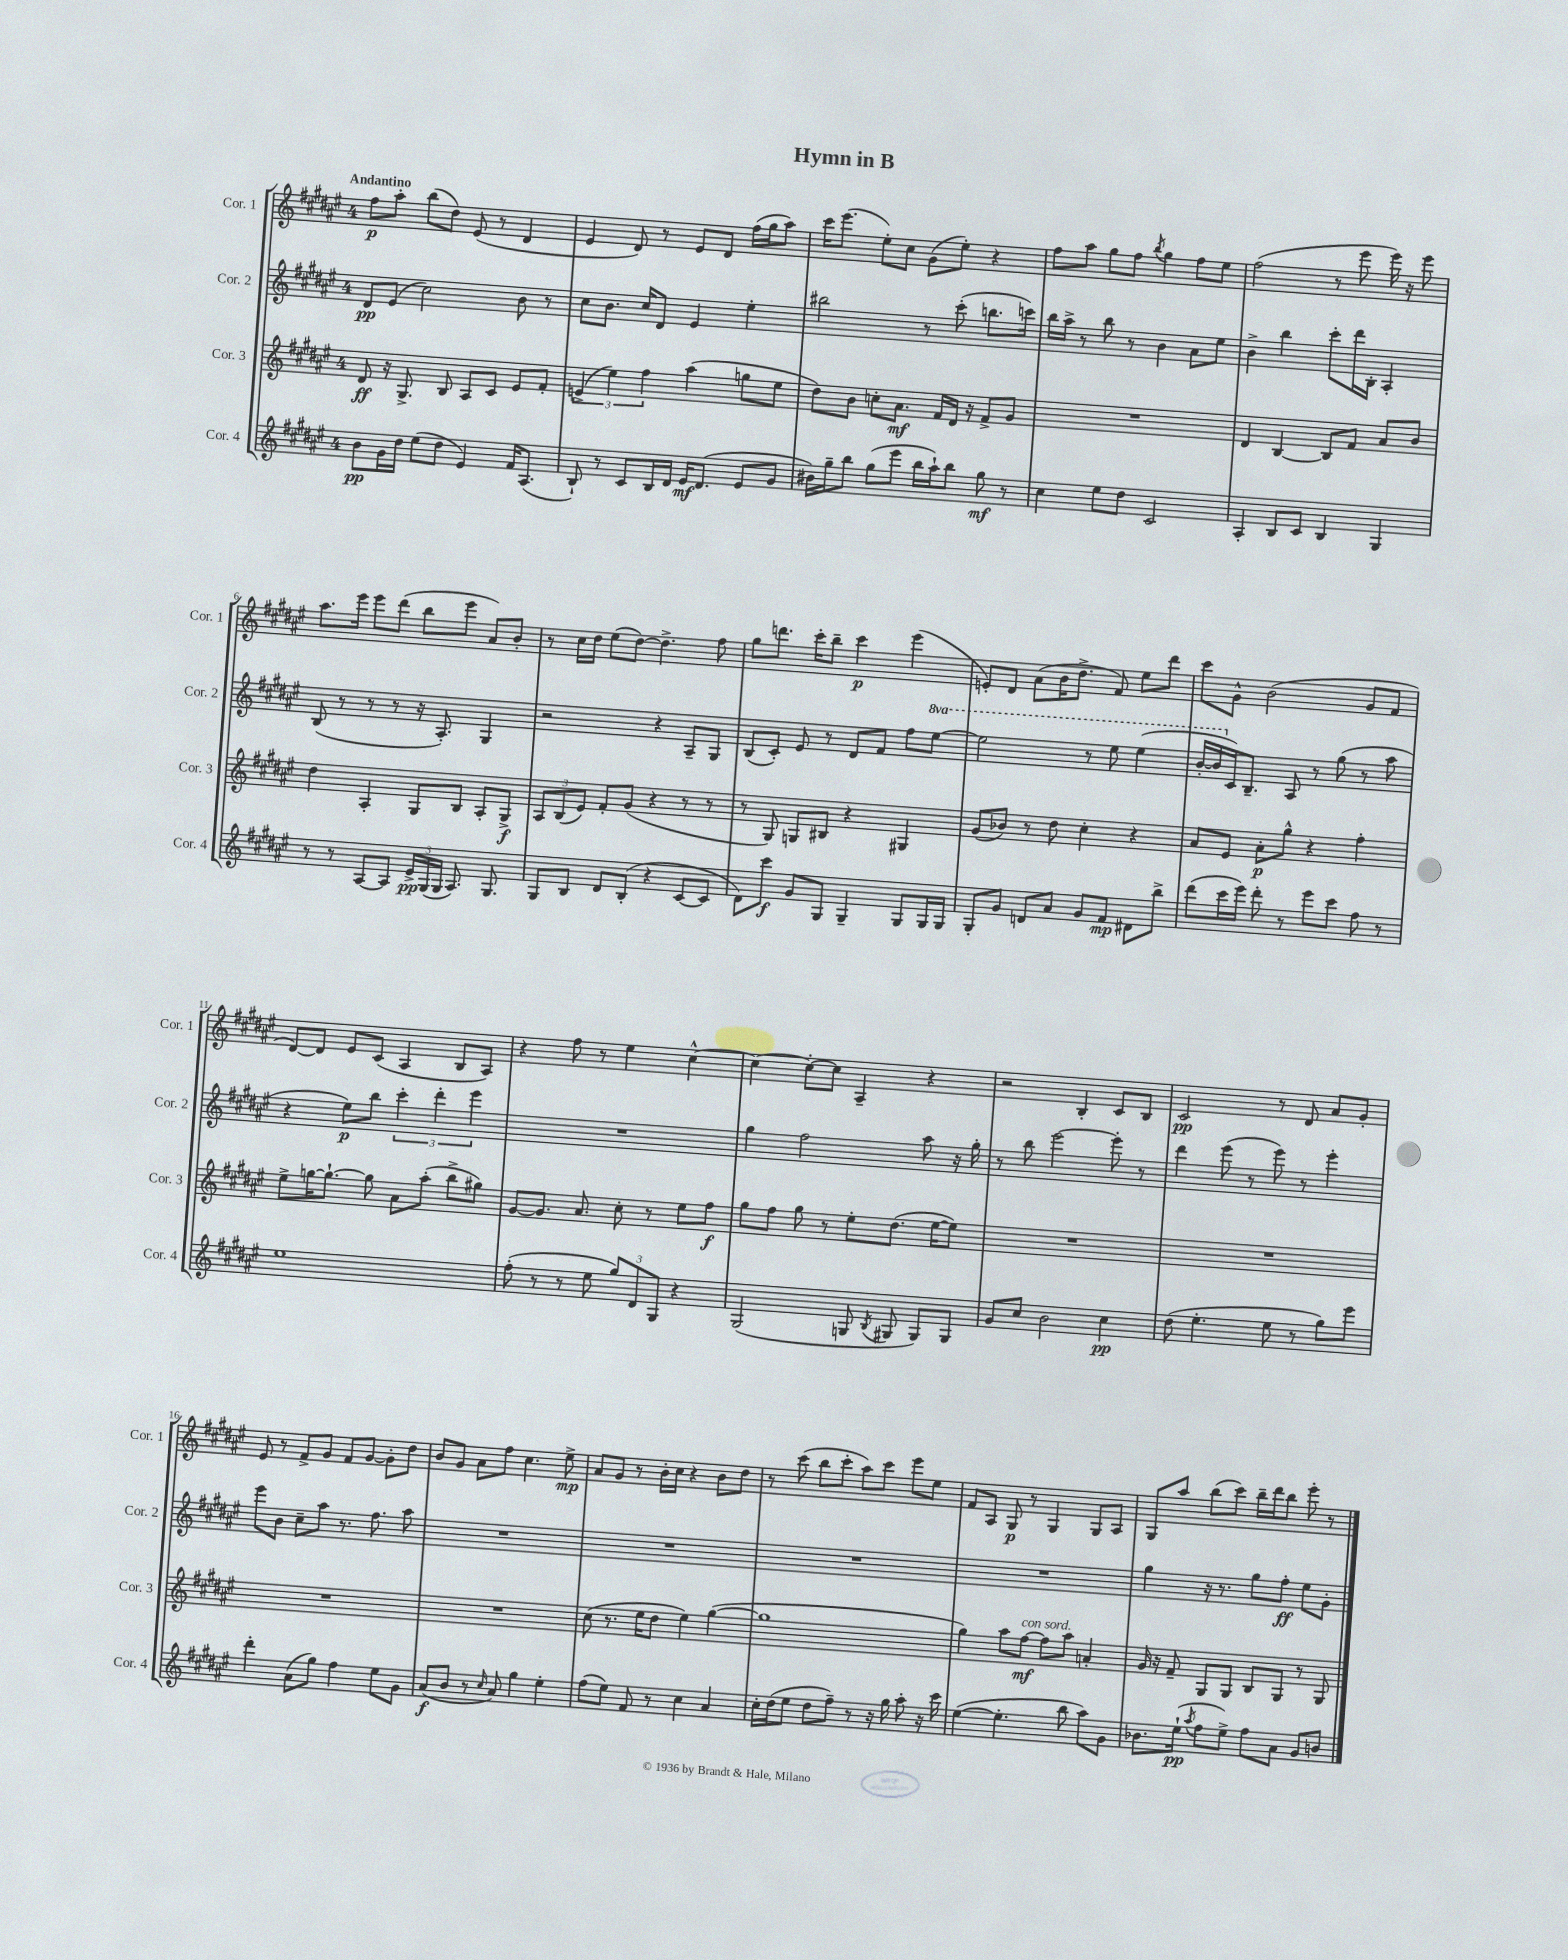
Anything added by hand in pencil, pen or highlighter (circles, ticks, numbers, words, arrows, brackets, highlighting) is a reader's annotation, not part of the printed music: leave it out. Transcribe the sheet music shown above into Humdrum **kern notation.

**kern	**kern	**kern	**kern
*staff4	*staff3	*staff2	*staff1
*clefG2	*clefG2	*clefG2	*clefG2
*k[f#c#g#d#a#e#]	*k[f#c#g#d#a#e#]	*k[f#c#g#d#a#e#]	*k[f#c#g#d#a#e#]
*M4/4	*M4/4	*M4/4	*M4/4
8b	8d#	8d#	8ff#
16g#	16r	(8e#	8aa#'
16dd#	8.G#^	.	.
(8ee#	.	2cc#)	(8bb
8dd#	8B	.	8dd#)
4e#)	8A#	.	(8e#
.	8c#	.	8r
16f#	8e#	8b	4d#
(8.A#	.	.	.
.	8f#'	8r	.
=	=	=	=
8B`)	(6e^	8cc#	4e#
8r	.	8.b	.
.	6ee#)	.	.
8c#	.	.	8d#)
.	.	16cc#	.
.	6ff#	.	.
16B	.	8d#	8r
16d#	.	.	.
16e#	(4aa#	4e#	8e#
(8.d#	.	.	.
.	.	.	8d#
8e#	8gg	4ee#'	(16ff#
.	.	.	16gg#
8g#	8ee#	.	8aa#)
=	=	=	=
16b#)	8dd#)	2bb#	16ccc#
16gg#~	.	.	(8.eee#
8bb	8b	.	.
(8gg#	8cc'	.	8ee#')
8eee#	8.a#	.	8cc#
16bb	.	8r	(8g#
16aa#`)	16f#	.	.
8bb	16d#	(8ccc#'	8ee#')
.	16r	.	.
8gg#	8f#^	8.bb	4r
8r	8g#	.	.
.	.	16ccc)	.
=	=	=	=
4cc#	1r	16bb	8ff#
.	.	16aa#^	.
.	.	8r	8aa#
8ee#	.	8bb	8gg#
8dd#	.	8r	8ff#
.	.	.	8qbb
2c#	.	4b	4gg#
.	.	8a#	8ff#
.	.	8ee#	8ee#
=	=	=	=
4A#'	4d#	4b^	(2ff#
8B	[4B	4bb	.
8c#	.	.	.
4B	8B]	8ccc#'	8r
.	8f#	16ddd#	8eee#
.	.	16B'	.
4G#	8a#	4A#'	16eee#)
.	.	.	16r
.	8b	.	8eee#
=	=	=	=
8r	4dd#	(8B	8.aa#
8r	.	8r	.
.	.	.	16eee#
[8A#	4A#'	8r	8eee#
8A#]	.	8r	(8ddd#
24e#^	8G#	16r	8bb
(24G#	.	.	.
.	.	8.A#')	.
24G#	.	.	.
8.A#)	8B	.	8eee#
.	8A#'	4G#	8a#)
8.G#	.	.	.
.	8G#^	.	8b'
=	=	=	=
8G#	12A#	2r	8r
.	(12B	.	.
8B	.	.	16cc#
.	12e#)	.	.
.	.	.	16dd#
8d#	8f#'	.	(8ee#
(8B'	(8g#	.	[8dd#)
4r	4r	4r	4.dd#^]
[8c#	8r	8A#~	.
8c#]	8r	8G#	8ff#
=	=	=	=
8d#)	8r	(8B	8gg#
8ccc#	8G#)	8c#')	8.ddd
8g#	8G	8e#	.
.	.	.	16ccc#'
8G#	8B#	8r	8bb~
4G#~	4r	8d#	4ccc#
.	.	8f#	.
8G#	4G#	8ff#	(4eee#
16G#	.	[8eee#	.
16G#	.	.	.
=	=	=	=
8G#'	(8g#	2eee#]	8e')
8g#	8b-)	.	8d#
8d	8r	.	(8a#
8a#	8dd#	.	16b
.	.	.	8.dd#^
8g#	4cc#'	8r	.
8f#	.	8eee#	8f#)
8d#	4r	(4eee#	8ee#
8bb^	.	.	8ddd#
=	=	=	=
(8ddd#	8a#	[16bb'	8ccc#
.	.	16bb]	.
16ccc#	8e#	16c#)	8g#^^
16eee#)	.	8.B~	.
8ddd#'	8a#'	.	(2b
8r	8gg#^^	8A#	.
8eee#	4r	8r	.
8ccc#	.	(8gg#	.
8ff#	4ff#'	8r	8g#
8r	.	8aa#	8f#
=	=	=	=
1ee#	8ee#^	4r	[8d#)
.	[16gg	.	8d#]
.	8.gg`_	.	.
.	.	8ee#)	8e#
.	8gg]	8bb	(8c#
.	8a#	6ccc#'	4A#
.	(8aa#'	.	.
.	.	6ddd#'	.
.	8bb^	.	8B
.	.	6eee#	.
.	8gg#)	.	8A#)
=	=	=	=
(8ff#'	[8g#	1r	4r
8r	8.g#]	.	.
8r	.	.	8ff#
.	8.a#	.	.
8ee#	.	.	8r
12gg#)	8cc#'	.	4ee#
12d#	.	.	.
.	8r	.	.
12G#	.	.	.
4r	8ee#	.	[4cc#^^
.	8ff#	.	.
=	=	=	=
(2G#	8gg#	4gg#	4cc#_
.	8ff#	.	.
.	8gg#	2ff#	8cc#'_
.	8r	.	8cc#]
8G	8ee#'	.	4A#~
8qB	.	.	.
8G#	(8.dd#	.	.
8G#)	.	8aa#	4r
.	[16ee#	.	.
8G#	8ee#])	16r	.
.	.	16gg#'	.
=	=	=	=
8g#	1r	8r	2r
8cc#	.	8bb	.
2b	.	[2eee#	.
.	.	.	4B'
4cc#	.	8eee#']	8c#
.	.	8r	8B
=	=	=	=
(8dd#	1r	4ddd#	2c#
4.ee#'	.	.	.
.	.	(8eee#	.
.	.	8r	.
8ee#	.	8eee#)	8r
8r	.	8r	8d#
8gg#)	.	4eee#'	8a#
8eee#	.	.	8g#'
=	=	=	=
4ddd#'	1r	8eee#	8e#
.	.	8b	8r
(8a#	.	8cc#~	8f#^
8gg#)	.	8aa#	8g#
4ff#	.	8.r	8f#
.	.	.	[8g#
.	.	8.ff#	.
8ee#	.	.	8g#']
8g#	.	8aa#	8dd#
=	=	=	=
(8a#	1r	1r	8b
8b	.	.	8g#
8r	.	.	8a#
16qqcc#	.	.	.
8a#)	.	.	8ff#
4gg#	.	.	4.cc#
4ee#'	.	.	.
.	.	.	8ee#^
=	=	=	=
(8ff#	(8cc#	1r	8a#
8ee#)	8.r	.	8g#
8f#	.	.	8r
.	16ee#	.	.
8r	8dd#	.	16b'
.	.	.	16cc#
4cc#	4ee#)	.	4r
4a#	([4gg#	.	8b
.	.	.	8dd#
=	=	=	=
16cc#'	1gg#]	1r	8r
(16dd#	.	.	.
8ee#	.	.	(8ccc#
8dd#	.	.	8bb
8ff#~)	.	.	8ccc#'
8r	.	.	8aa#)
16r	.	.	8ccc#
16gg#	.	.	.
8aa#'	.	.	8eee#
16r	.	.	8ee#
16ccc#	.	.	.
=	=	=	=
([4ee#	4gg#)	1r	8f#
.	.	.	8A#
4.ee#']	8aa#	.	8G#
.	[8ff#	.	8r
.	8ff#]	.	4G#
8bb	8aa#	.	.
8aa#)	4a'	.	8G#
8g#	.	.	8A#
=	=	=	=
8.b-	16g#	4gg#	8G#
.	16r	.	.
.	8f#~	.	8aa#
(16ee#`	.	.	.
8qaa#	.	.	.
8ff#	8G#	16r	(8bb
.	.	8.r	.
8ee#^)	8G#	.	8ccc#)
8ff#	8B	8gg#	16bb~
.	.	.	16ddd#
8a#	8G#	8ff#'	8bb
8g#	8r	8ee#	8eee#'
8b	8G#	8g#'	8r
==	==	==	==
*-	*-	*-	*-
